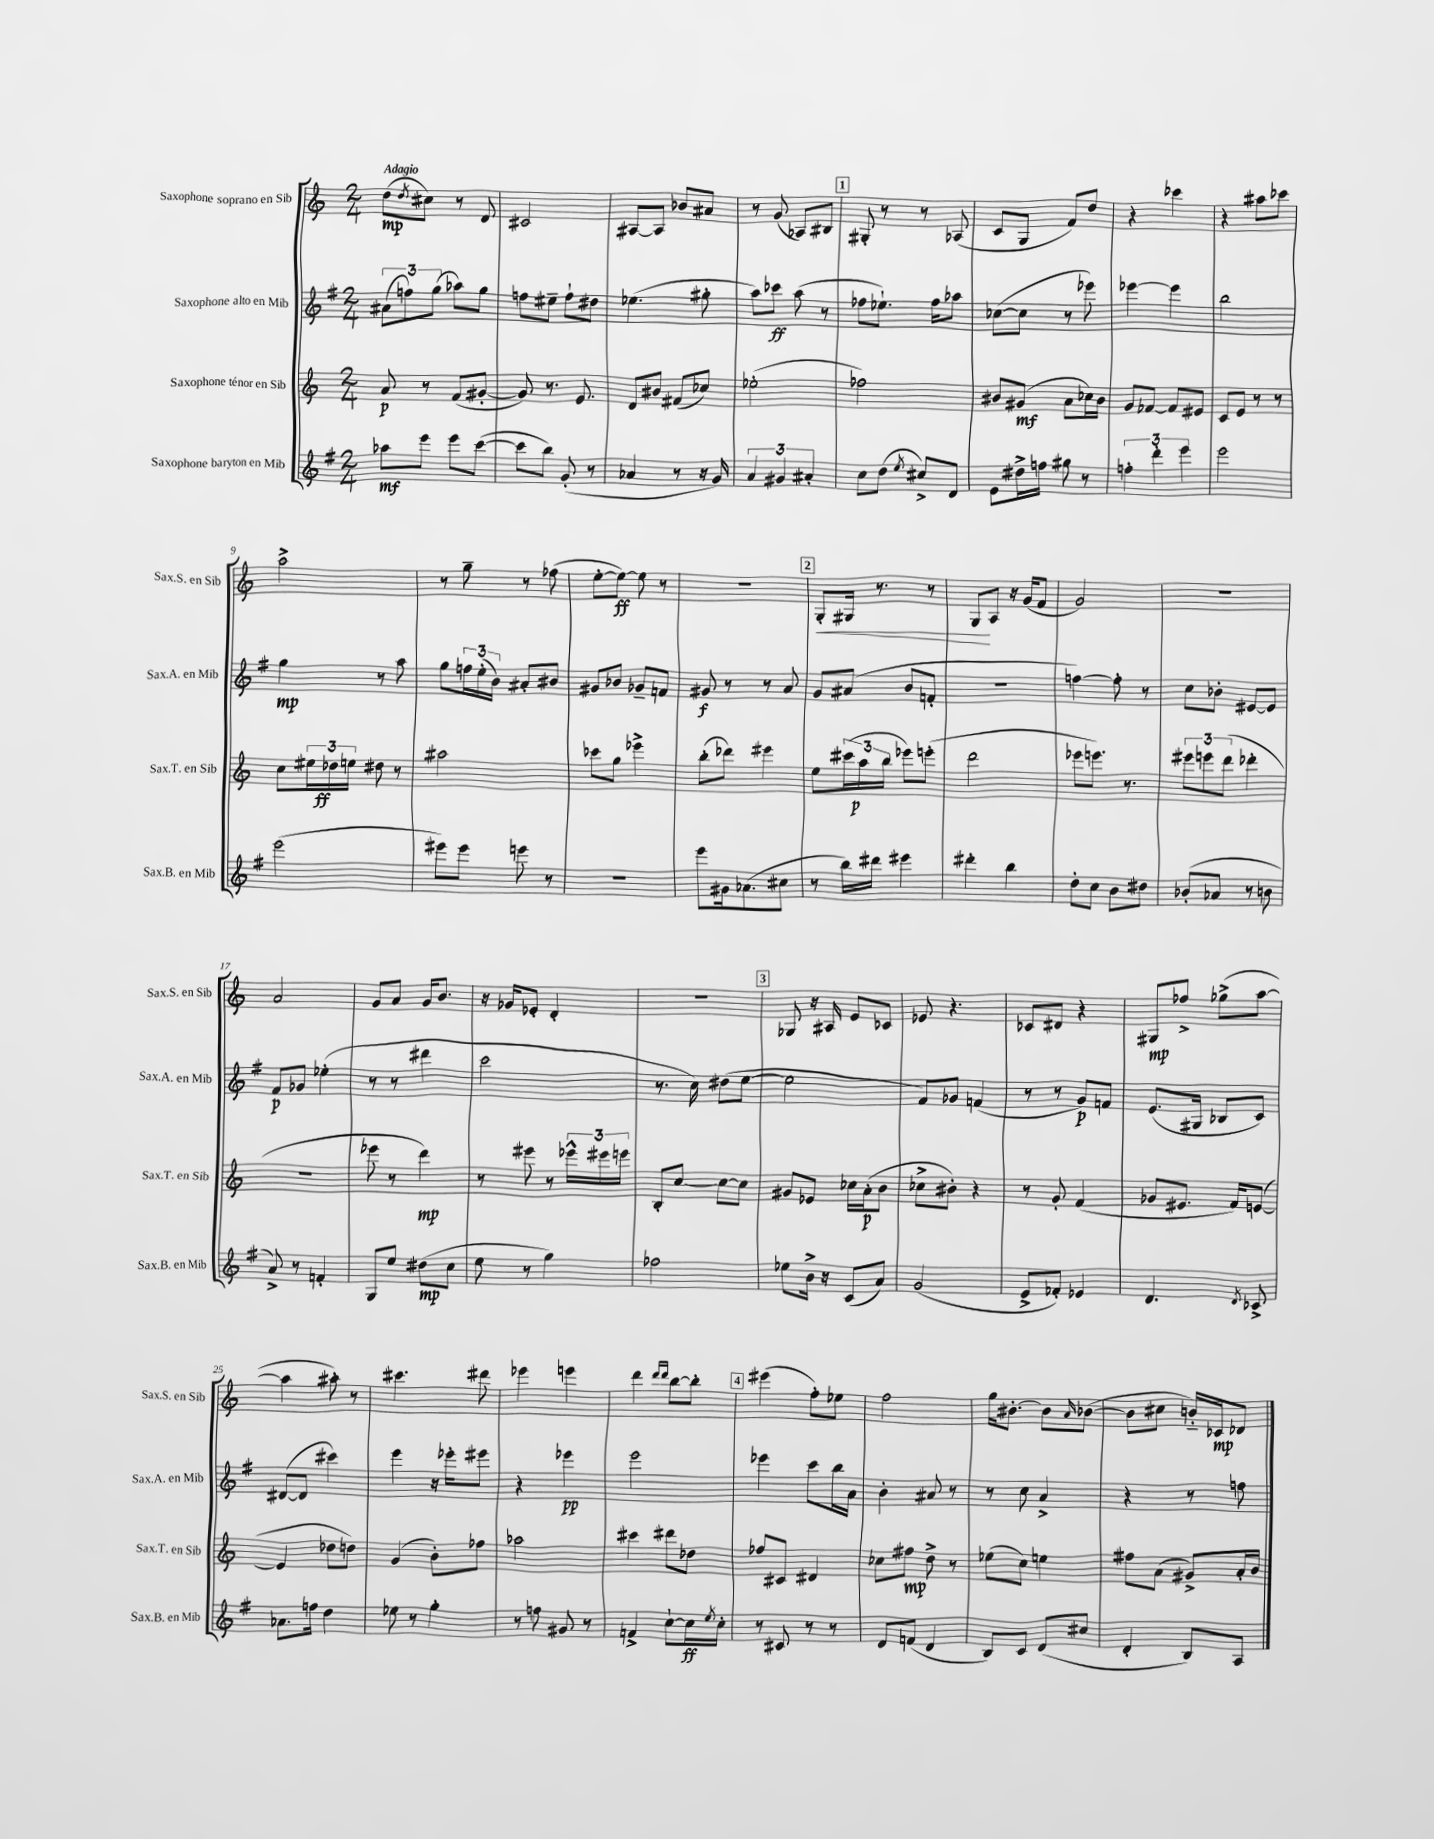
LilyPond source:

<<
\new StaffGroup <<
\new Staff = "s0" \with { instrumentName = "Saxophone soprano en Sib" shortInstrumentName = "Sax.S. en Sib" } {
    \clef treble \key c \major \numericTimeSignature \time 2/4 \tempo "Adagio"
    d''8\mp( \acciaccatura { d''8 } cis''8) r8 d'8 |
    cis'2 |
    ais8~ ais8 bes'8 ais'8 |
    r8 g'8( aes8) bis8 |
    \mark \markup { \box "1" } gis8-. r8 r8 aes8( |
    c'8 g8 f'8) d''8 |
    r4 ces'''4 |
    r4 ais''8 ces'''8 |
    a''2-> |
    r8 g''8-- r8 fes''8( |
    e''8~-. e''8~\ff) e''8 r8 |
    r2 |
    \mark \markup { \box "2" } g8-.\< gis16 r8. r8 |
    g8\! a8 r16 g'16( f'8 |
    g'2) |
    R2 |
    a'2 |
    g'8 a'8 g'16 b'8. |
    r16 ges'16 ees'8-. d'4-. |
    r2 |
    \mark \markup { \box "3" } ges8 r16 ais16 e'8 ces'8 |
    ees'8 r4. |
    ces'8 dis'8 r4 |
    gis8\mp fes''8-> ges''8->( a''8~ |
    a''4 ais''8-.) r8 |
    cis'''4. dis'''8 |
    ees'''4 e'''4 |
    d'''4 \grace { d'''16 d'''16 } b''8~ b''8-. |
    \mark \markup { \box "4" } eis'''4( f''8-.) ees''8 |
    f''2 |
    g''16 bis'8.~-. bis'8 \grace { a'16 } bes'8~( |
    bes'8 cis''8 b'16-_) ces'16\mp des'8 \bar "|." |
}
\new Staff = "s1" \with { instrumentName = "Saxophone alto en Mib" shortInstrumentName = "Sax.A. en Mib" } {
    \clef treble \key g \major \numericTimeSignature \time 2/4
    \tuplet 3/2 { ais'8( f''8) g''8( } aes''8) g''8 |
    f''8 eis''8-- f''8-! dis''8 |
    ees''4.( gis''8-. |
    a''8) ces'''8\ff a''8( r8 |
    \mark \markup { \box "1" } fes''8 ees''8.-!) fes''16 aes''8 |
    ces''8~( ces''8 r8 ees'''8) |
    ees'''4~ ees'''4 |
    b''2 |
    g''4\mp r8 a''8 |
    g''8 \tuplet 3/2 { f''16 e''16-.( b'16) } ais'8-. bis'8 |
    gis'8 bes'8 ges'8-- f'8 |
    gis'8\f r8 r8 a'8 |
    \mark \markup { \box "2" } g'8 ais'8( b'8 f'8-. |
    r2 |
    f''4~) f''8-. r8 |
    c''8 bes'8-. eis'8~ eis'8 |
    fis'8\p ges'8 ees''4-.( |
    r8 r8 dis'''4 |
    c'''2 |
    r8. c''16) dis''8( e''8~ |
    \mark \markup { \box "3" } e''2 |
    fis'8) ges'8 f'4( |
    r8 r8 g'8\p) f'8 |
    e'8.( gis16 bes8 c'8) |
    dis'8~( dis'8 cis'''4) |
    e'''4 r16 ees'''16-. eis'''8 |
    r4 ees'''4\pp |
    e'''2 |
    \mark \markup { \box "4" } ees'''4 c'''8 b''16 a'16 |
    b'4-. ais'8 r8 |
    r8 c''8 a'4-> |
    r4 r8 f''8 \bar "|." |
}
\new Staff = "s2" \with { instrumentName = "Saxophone ténor en Sib" shortInstrumentName = "Sax.T. en Sib" } {
    \clef treble \key c \major \numericTimeSignature \time 2/4
    a'8\p r8 f'8( gis'8~-. |
    gis'8) r8. e'8. |
    d'8 bis'8 fis'8( ces''8) |
    ees''2-.( |
    \mark \markup { \box "1" } fes''2) |
    bis'8 gis'8\mf( a'8 ces''16) bis'16 |
    g'8 fes'8~ fes'8 eis'8 |
    c'8 e'8 r8 r8 |
    c''8 \tuplet 3/2 { eis''16 des''16\ff e''16 } dis''8 r8 |
    ais''2 |
    ces'''8 g''8 ees'''4-> |
    b''8-.( des'''8) eis'''4 |
    \mark \markup { \box "2" } e''8 \tuplet 3/2 { cis'''16( a''16\p b''16 } ees'''8) e'''8-.( |
    d'''2 |
    ees'''8 e'''8.) r8. |
    \tuplet 3/2 { eis'''8 e'''8 d'''8( } des'''4-. |
    R2 |
    ees'''8 r8 d'''4\mp) |
    r8 eis'''8 r8 \tuplet 3/2 { ees'''16-^ eis'''16 e'''16 } |
    b8-. c''8~ c''8~ c''8 |
    \mark \markup { \box "3" } gis'8 ees'8 ces''16 a'16-.\p( b'8 |
    ces''8-> bis'8-.) r4 |
    r8 g'8-. f'4( |
    ges'8 eis'8. f'16) e'8~( |
    e'4 des''8 d''8) |
    g'4( b'8-.) fes''8 |
    aes''2 |
    cis'''4 dis'''8 des''8 |
    \mark \markup { \box "4" } fes''8 cis'8 dis'4 |
    ces''8 fis''8\mp d''8-> r8 |
    ees''8( c''8) e''4 |
    fis''8 a'8( gis'8->) a'16-. b'16 \bar "|." |
}
\new Staff = "s3" \with { instrumentName = "Saxophone baryton en Mib" shortInstrumentName = "Sax.B. en Mib" } {
    \clef treble \key g \major \numericTimeSignature \time 2/4
    aes''8\mf e'''8 e'''8 c'''8~( |
    c'''8 b''8) g'8-.( r8 |
    aes'4 r8 r16 g'16) |
    \tuplet 3/2 { a'4 gis'4 ais'4-. } |
    \mark \markup { \box "1" } c''8 d''8( \acciaccatura { e''8 } cis''8->) d'8 |
    e'8 dis''16-> f''16 gis''8 r8 |
    \tuplet 3/2 { f''4-. d'''4-. e'''4 } |
    e'''2 |
    e'''2( |
    eis'''8) eis'''8 e'''8 r8 |
    R2 |
    e'''8 gis'16 aes'8.( cis''8 |
    \mark \markup { \box "2" } r8 b''16) dis'''16 eis'''4 |
    dis'''4-. b''4 |
    d''8-. c''8 b'8 dis''8 |
    bes'8-.( aes'8 r8 b'8 |
    a'8->) r8 f'4-. |
    g8 e''8 dis''8\mp( c''8 |
    e''8 r8 g''4) |
    fes''2 |
    \mark \markup { \box "3" } ees''8 b'16-> r16 c'8( a'8) |
    g'2( |
    e'8-> fes'8-.) ees'4 |
    d'4. \acciaccatura { d'8 } ces'8-> |
    aes'8. f''16 d''4 |
    ees''8 r8 g''4-. |
    r8 f''8 gis'8 r8 |
    f'4-> c''8~-! c''16\ff \acciaccatura { e''8 } c''16-. |
    \mark \markup { \box "4" } r8 cis'8 r8 r8 |
    d'8 f'8( d'4 |
    b8) c'8 d'8( cis''8 |
    d'4-. b8) a8 \bar "|." |
}
>>
>>
